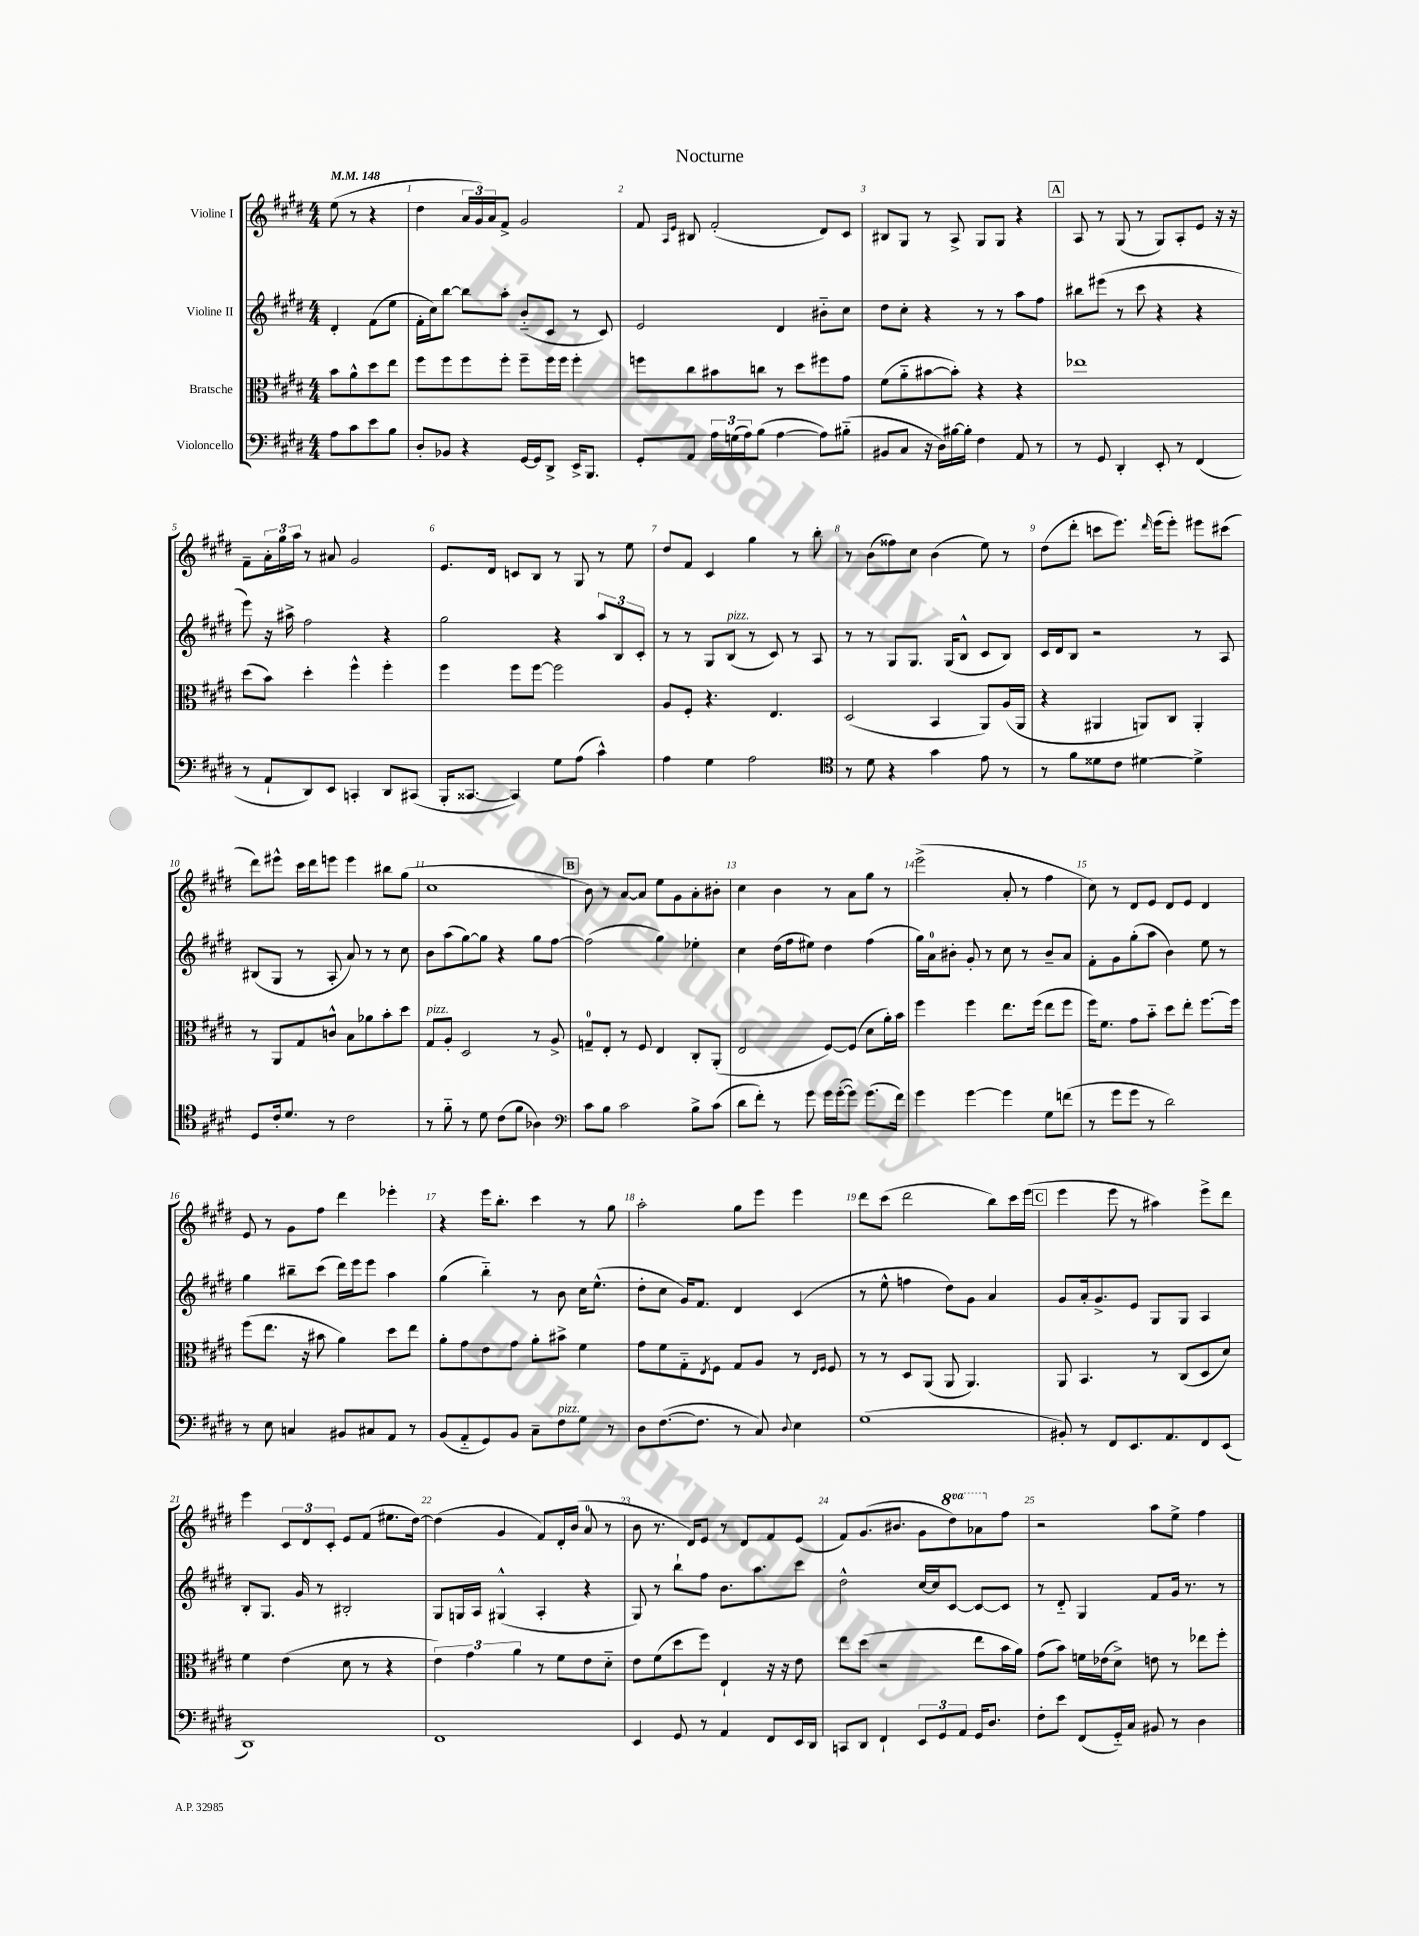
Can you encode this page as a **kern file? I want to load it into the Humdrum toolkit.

**kern	**kern	**kern	**kern
*part4	*part3	*part2	*part1
*staff4	*staff3	*staff2	*staff1
*I"Violoncello	*I"Bratsche	*I"Violine II	*I"Violine I
*clefF4	*clefC3	*clefG2	*clefG2
*k[f#c#g#d#]	*k[f#c#g#d#]	*k[f#c#g#d#]	*k[f#c#g#d#]
*M4/4	*M4/4	*M4/4	*M4/4
*MM148	*MM148	*MM148	*MM148
=	=	=	=
8A\L	8b\L	4d#'/	(8ee\
8c#\	8a^^\	.	8r
8e\	8dd#\	(8f#\L	4r
8B\J	8ee\J	8ee\J	.
=1	=1	=1	=1
8D#'/L	8ff#\L	16f#'\LL	4dd#\
.	.	16cc#\J)	.
8BB-X/J	8ff#\	[8bb\J	.
4r	8ff#\	8bb\L]	24a/LL
.	.	.	24g#/)
.	.	.	24a/J
.	8ff#'\J	8aa'\J	8f#^/J
[16GG#/LL	8ff#~\L	(8b/L	2g#/
16GG#/J]	.	.	.
8DD#^/J	16ff#\L	8c#/J	.
.	16ff#\JJ	.	.
16EE^/KL	4ff#'\	8r	.
8.BBB/J	.	.	.
.	.	8c#/)	.
=2	=2	=2	=2
8GG#'/L	8ffn\L	2e/	8f#/
.	.	.	16qqA/LL
.	.	.	16qqe/JJ
8AA/J	8cc#\	.	8B#X/
24A\LL	8b#X\	.	(2f#'/
(24Gn\	.	.	.
24A\J)	.	.	.
(8B\J	8ccn\J	.	.
[4A\	8r	4d#/	.
.	8dd#\L	.	.
8A\L])	8ff#X\	8b#X\L	8d#/L)
(8B#X\J	8g#\J	8cc#\J	8c#/J
=3	=3	=3	=3
8BB#X/L	(8f#\L	8dd#\L	8B#X/L
8C#/J	8a\	8cc#'\J	8G#/J
16r	[8b#X\	4r	8r
16D#\LL)	.	.	.
[16B#X\	8b#'\J])	.	8A^/
16B#'\JJ]	.	.	.
4F#\	4r	8r	8G#/L
.	.	8r	8G#/J
8AA/	4r	8aa\L	4r
8r	.	8ff#\J	.
!!LO:REH:place=s1:t=A
=4	=4	=4	=4
8r	1ee-X	8bb#X\L	8A/
8GG#/	.	(8eee#X\J	8r
4DD#'/	.	8r	(8G#/
.	.	8ccc#\	8r
8EE'/	.	4r	8G#/L)
8r	.	.	8A'/
(4FF#/	.	4r	8e/J
.	.	.	16r
.	.	.	16r
!!LO:LB:g=z
=5	=5	=5	=5
8r	(8dd#\L	8eee\)	8f#~\L
8AA`/L	8b\J)	16r	24a'\L
.	.	.	24gg#\
.	.	16aa#X^\	.
.	.	.	24aa\JJ
8DD#/)	4dd#'\	2ff#\	8r
8EE/J	.	.	8a#X/
4CCn'/	4ff#^^\	.	2g#/
8DD#/L	4ff#'\	4r	.
(8CC#X/J	.	.	.
=6	=6	=6	=6
16BBB'/KL	4ff#\	2gg#\	8.e/L
[8.CC##X/J	.	.	.
.	.	.	16d#/Jk
4CC##/])	8ff#\L	.	8cn/L
.	[8ff#\J	.	8B/J
8G#\L	2ff#\]	4r	8r
(8A\J	.	.	8G#/
4c#^^\)	.	12aa/L	8r
.	.	12B/	.
.	.	.	8ee\
.	.	12c#'/J	.
=7	=7	=7	=7
4A\	8A/L	8r	8dd#/L
.	8F#'/J	8r	8f#/J
4G#\	4.r	8G#/L	4c#/
!	!	!LO:TX:a:i:t=pizz.	!
.	.	(8B/J	.
2A\	.	8r	4gg#\
.	4.E/	8c#/)	.
.	.	8r	8r
.	.	8A/	8bb'\
=8	=8	=8	=8
*clefC4	*	*	*
8r	(2D#/	8r	8r
8d#\	.	8r	(8b\L
4r	.	8G#/L	8ff##X\)
.	.	8.G#/J	8cc#\J
4g#\	4BB/	.	(4b\
.	.	(16G#/KL	.
.	.	8B^^/J	.
8e\	8AA/L)	8c#/L	8ee\)
8r	(16A/L	8B/J)	8r
.	16AA/JJ	.	.
=9	=9	=9	=9
8r	4r	16c#/LL	(8dd#\L
.	.	16d#/J	.
8f#\L	.	8B/J	8ddd#'\J
8d##X\	4AA#X/	2r	8cccn\L
8c#\J	.	.	8.eee\J)
[4d#X\	8AAn/L)	.	.
.	.	.	16qqddd#/
.	.	.	(16eee\KL
.	8C#/J	.	8eee'\J)
4d#^\]	4AA'/	8r	8eee#X\L
.	.	8A/	(8ccc#X\J
!!LO:LB:g=z
=10	=10	=10	=10
8D#/L	8r	(8B#X/L	8ddd#\L)
16c#'/k	8AA/L	8G#/J	8eee#X^^\J
8.d#/J	.	.	.
.	8G#/	8r	16ccc#\LL
.	.	.	16ddd#\J
8r	8cn^^/J	8A'/	8eeen\J
2c#\	8B\L	8a/)	4eee\
.	8a-X\	8r	.
.	8b'\	8r	8bb#X\L
.	8dd#\J	8cc#\	(8gg#\J
=11	=11	=11	=11
!	!LO:TX:a:i:t=pizz.	!	!
8r	8G#/L	8b\L	1cc#
8f#\	8A'/J	(8aa\	.
8r	2D#/	[8gg#\)	.
8d#\	.	8gg#\J]	.
(8c#\L	.	4r	.
8f#\J	.	.	.
4A-X\)	8r	8gg#\L	.
.	8A^/	[8ff#\J	.
!!LO:REH:place=s1:t=B
=12	=12	=12	=12
*clefF4	*	*	*
8c#\L	8Gn~/L	(2ff#\]	8b\)
8B\J	8E'/J	.	8r
2c#\	8r	.	[8a/L
.	8F#/	.	8a/J]
.	4E/	4gg#\)	8ee\L
.	.	.	8g#\
8B^\L	8C#'/L	4ee-X'\	8a'\
(8c#\J	(8AA'/J	.	8b#X'\J
=13	=13	=13	=13
8d#\L	2E/	4cc#\	4cc#\
8f#'\J)	.	.	.
8r	.	(16dd#\LL	4b\
.	.	16ff#\J	.
8g#\	.	8ee#X\J)	.
16g#\LL	[8F#/L)	4dd#\	8r
([16g#'\J	.	.	.
8g#\J])	(8F#/J]	.	8a\L
(8.g#\L	8d#\L	(4ff#\	8gg#\J
.	16a'\L)	.	8r
16f#\Jk)	16b\JJ	.	.
=14	=14	=14	=14
4g#\	4ff#\	16gg#\LL)	(2eee^\
.	.	16a\J	.
.	.	8b#X'\J	.
[4g#\	4ff#\	8g#'/	.
.	.	8r	.
4g#\]	8.ee\L	8cc#\	8a'/
.	.	8r	8r
.	(16ff#\Jk	.	.
8G#\L	8ee\L	8b#~/L	4ff#\
(8fn\J	8ff#\J	8a/J	.
=15	=15	=15	=15
8r	16ff#\KL)	8f#'\L	8cc#\)
.	8.f#\J	.	.
8g#\L	.	8g#\	8r
8g#\J	8g#\L	(8gg#'\	8d#/L
8r	8b\J	8aa\J	8e/J
2d#\)	8dd#\L	4b\)	8d#/L
.	8ee'\J	.	8e/J
.	[8.ff#\L	8ee\	4d#/
.	.	8r	.
.	16ff#\Jk]	.	.
!!LO:LB:g=z
=16	=16	=16	=16
8r	(8ff#\L	4gg#\	8e/
8E\	8.ee\J	.	8r
4Cn/	.	8bb#X~\L	8g#\L
.	16r	.	.
.	8b#X\	(8ccc#\J	8ff#\J
8BB#X/L	4a\)	16ddd#\LL)	4ddd#\
.	.	16eee\J	.
8C#X/	.	8eee\J	.
8AA/J	8dd#\L	4aa\	4eee-X'\
8r	8ee\J	.	.
=17	=17	=17	=17
(8BB/L	8a'\L	(4gg#\	4r
8AA/	8g#\	.	.
8GG#/)	8e\	4bb\)	16eee\KL
.	.	.	8.bb'\J
8BB/J	8g#\J	.	.
8C#~\L	8a'\L	8r	4ccc#\
!LO:TX:a:i:t=pizz.	!	!	!
8F#\	8b#X^\J	8b\	.
8G#\J	4f#\	16cc#\KL	8r
.	.	(8.ee^^\J	.
8r	.	.	8gg#\
=18	=18	=18	=18
8D#\L	8g#\L	8dd#'\L	2aa'\
([8.F#\	8f#\	8cc#\J	.
.	8G#\	16g#/KL)	.
8.F#\J]	.	8.f#/J	.
.	8qE/	.	.
.	8F#\J	.	.
8r	8G#/L	4d#/	8gg#\L
8C#/)	8A/J	.	8eee\J
8qqD#/	.	.	.
4E\	8r	(4c#/	4eee\
.	16qqE/LL	.	.
.	16qqF#/JJ	.	.
.	8F#/	.	.
=19	=19	=19	=19
(1G#	8r	8r	8ddd#\L
.	8r	8ee^^\	(8ccc#\J
.	8D#/L	4ffn\	2ddd#\
.	(8AA/J	.	.
.	8AA/	8dd#\L)	.
.	4.AA/)	8g#\J	.
.	.	4a/	8bb\L)
.	.	.	16ccc#\L
.	.	.	(16eee\JJ
!!LO:REH:place=s1:t=C
=20	=20	=20	=20
8BB#X'/)	8AA/	8g#/L	4eee\
8r	4.BB/	16a'/k	.
.	.	8.g#^/	.
8FF#/L	.	.	8eee\
8.EE/	.	8e/J	8r
.	8r	8G#/L	4aa#X\)
8.AA/	.	.	.
.	(8C#/L	8G#/J	.
8FF#/	8D#/	4A/	8eee^\L
(8EE/J	8d#/J)	.	8ddd#\J
!!LO:LB:g=z
=21	=21	=21	=21
1DD#)	4f#\	8B'/L	4eee\
.	.	8.G#/J	.
.	(4e\	.	12c#/L
.	.	16g#/	.
.	.	.	12d#/
.	.	8r	.
.	.	.	12c#'/J
.	8d#\	2B#X'/	8e/L
.	8r	.	(8f#/J
.	4r	.	8.ee#X\L
.	.	.	[16dd#\Jk)
=22	=22	=22	=22
1FF#	6e\)	8G#/L	(4dd#\]
.	.	16Gn/L	.
.	6g#\	.	.
.	.	16A/JJ	.
.	.	(4G#X^^/	4g#/
.	6a\	.	.
.	8r	4A'/	8f#/L)
.	8f#\L	.	16d#'/L
.	.	.	(16b/JJ
.	8e\	4r	8a/
.	8d#\J	.	8r
=23	=23	=23	=23
4EE/	8e\L	8G#/)	8b\
.	(8f#\	8r	8.r
8GG#/	8dd#\	8bb`\L	.
.	.	.	16d#/KL)
8r	8ff#\J)	8ff#\J	8e/J
4AA/	4E`/	8.b\L	8r
.	.	.	8d#/L
.	.	8.aa\	.
8FF#/L	16r	.	8f#/
.	16r	.	.
16EE/L	8e\	8ccc#\J	(8e/J
16DD#/JJ	.	.	.
=24	=24	=24	=24
8CCn/L	8ee\L	2dd#^^\	8f#/L)
8DD#/J	(8dd#\J	.	(8.g#/
4FF#`/	2r	.	.
.	.	.	8.b#X/J
12EE/L	.	[16cc#/LL	8g#\L
.	.	16cc#/J]	.
12GG#/	.	.	.
*	*	*	*8va
.	.	[8c#/J	8ddd#\)
12AA/J	.	.	.
16GG#/KL	8ee\L	8c#/L_	8aa-X\
8.D#/J	.	.	.
*	*	*	*X8va
.	16b\L	8c#/J]	8ff#\J
.	16a\JJ)	.	.
=25	=25	=25	=25
8F#'\L	(8g#\L	8r	2r
8e\J	8b\J)	8d#/	.
(8FF#/L	16fn\LL	4G#/	.
.	(16e-X\J	.	.
16GG#/L)	8d#^\J)	.	.
16C#/JJ	.	.	.
8BB#X/	8en\	8f#/L	8aa\L
8r	8r	16g#/Jk	8ee^\J
.	.	8.r	.
4D#\	8ee-X\L	.	4ff#\
.	8ff#'\J	8r	.
==	==	==	==
*-	*-	*-	*-
